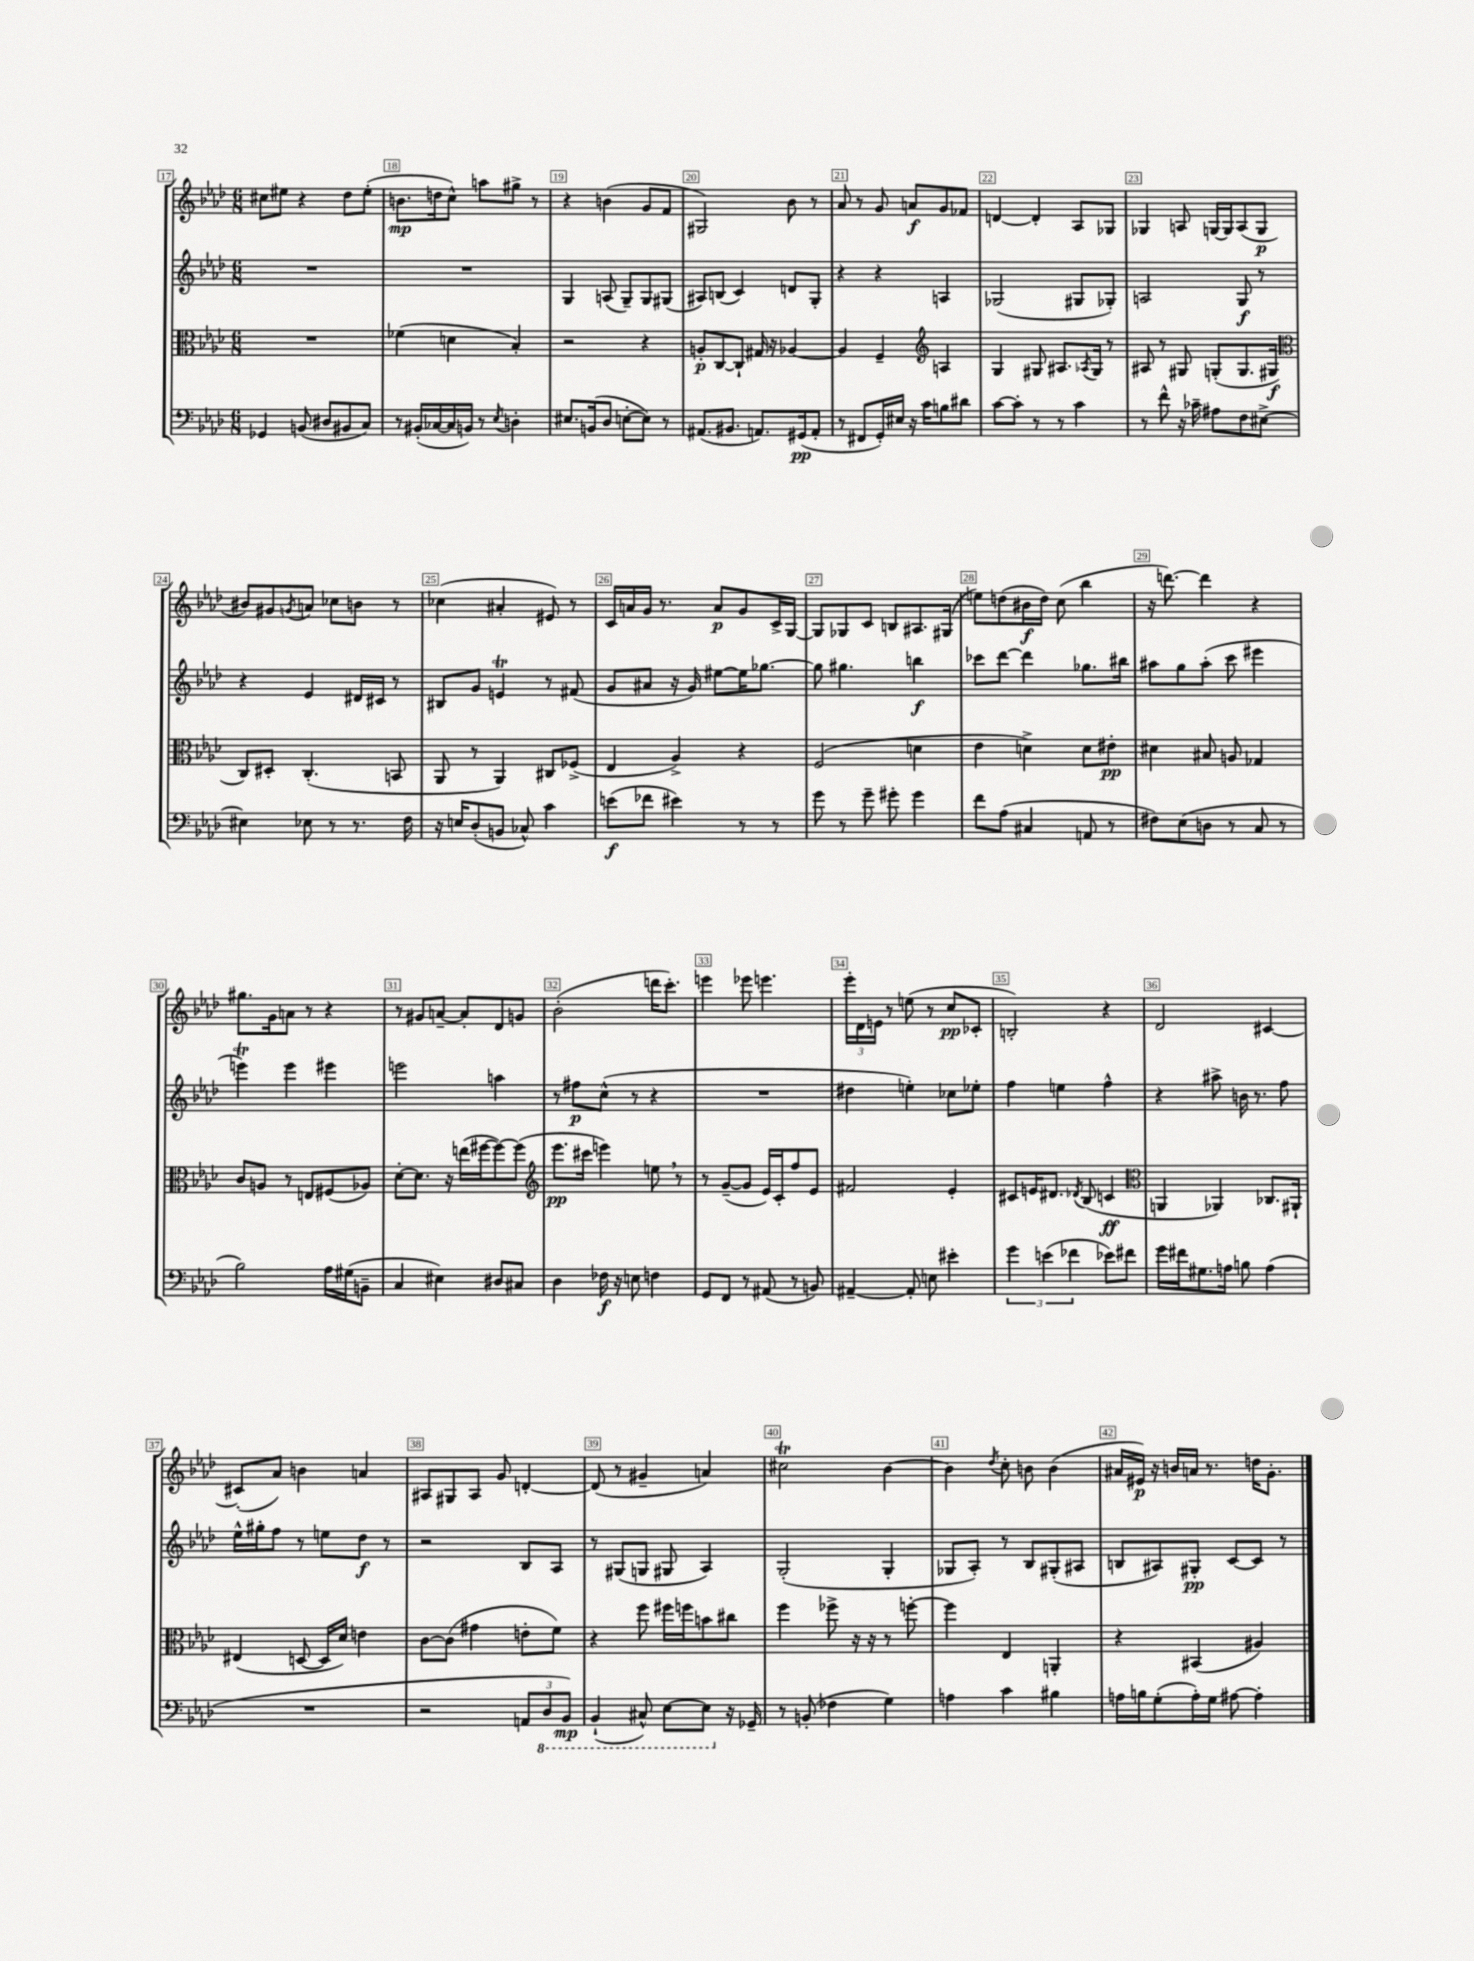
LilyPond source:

<<
\new StaffGroup <<
\new Staff = "s0" {
    \clef treble \key aes \major \numericTimeSignature \time 6/8
    cis''8 eis''8 r4 des''8 eis''8-.( |
    b'8.\mp d''16 c''8-^) a''8 gis''8-> r8 |
    r4 b'4( g'8 f'8 |
    gis2) bes'8 r8 |
    aes'8 r8 g'8 a'8\f g'8 fes'8 |
    d'4~ d'4-. aes8 ges8 |
    ges4 a8 g16~ g16 a8( g8\p |
    bis'8) gis'8 \acciaccatura { g'8 } a'8 ces''8 b'8 r8 |
    ces''4( ais'4-. eis'8) r8 |
    c'16 a'16 g'16 r8. a'8\p g'8 c'16-> g16~ |
    g8 ges8 c'8 b8 ais8. gis16( |
    e''8) d''8( bis'16\f d''16) c''8( bes''4 |
    r16 d'''8.~) d'''4 r4 |
    gis''8. g'16 a'8 r8 r4 |
    r8 gis'8 a'8~-- a'8-. des'8 g'8 |
    bes'2-.( d'''16 c'''8.-.) |
    e'''4 ees'''8 e'''4. |
    \tuplet 3/2 { ees'''16-. des'16 e'16 } r8 e''8( r8 c''8\pp ces'8-. |
    b2-.) r4 |
    des'2 cis'4~ |
    cis'8-.( aes'8) b'4 a'4 |
    ais8 gis8 ais8 g'8 d'4~-. |
    d'8( r8 gis'4-- a'4) |
    cis''2\trill bes'4~ |
    bes'4 \acciaccatura { des''8 } c''8-. b'8 b'4( |
    ais'16 eis'16\p) r16 b'16 a'16 r8. d''16 g'8.-. \bar "|." |
}
\new Staff = "s1" {
    \clef treble \key aes \major \numericTimeSignature \time 6/8
    R2. |
    R2. |
    g4 a8( g8--) g8 gis8( |
    ais8) b8( c'4) d'8 g8-. |
    r4 r4 a4 |
    ges2( gis8 ges8-.) |
    a2 g8\f r8 |
    r4 ees'4 dis'16 cis'16 r8 |
    bis8 g'8 e'4\trill r8 fis'8( |
    g'8 ais'8 r16 g'16) eis''8~ eis''16 ges''8.~ |
    ges''8 gis''4. b''4\f |
    ces'''8 des'''8~ des'''4 ges''8. bis''16 |
    ais''8 g''8 ais''8-.( c'''8 eis'''4 |
    e'''4\trill) e'''4 eis'''4 |
    e'''2 a''4 |
    r8 fis''8\p c''8-^( r8 r4 |
    R2. |
    dis''4 e''4-.) ces''8 ees''8-. |
    f''4 e''4 f''4-^ |
    r4 ais''8-> b'16 r8. f''8 |
    ees''16-^ gis''16-. f''8 r8 e''8 des''8\f r8 |
    r2 bes8 aes8 |
    r8 gis8( g8 gis8 aes4) |
    g2-.( g4-. |
    ges8 aes8-.) r8 bes8 gis8-.( ais8 |
    b8 ais8) gis8-.\pp c'8~ c'8 r8 \bar "|." |
}
\new Staff = "s2" {
    \clef alto \key aes \major \numericTimeSignature \time 6/8
    R2. |
    fes'4( d'4 bes4-.) |
    r2 r4 |
    a8-.\p c8~ c8-! gis16 r16 aes4~ |
    aes4 f4-- \clef treble a4 |
    g4 gis8 ais8. \acciaccatura { aes8 } gis16 r8 |
    ais8 r8 gis8 g8-.( g8. gis16\f |
    \clef alto c8) dis8-. c4.-.( b,8 |
    aes,8 r8 aes,4) cis8 fes8->( |
    ees4 aes4->) r4 |
    f2( d'4 |
    ees'4 d'4->) d'8 eis'8-.\pp |
    dis'4 bis8 a8 ges4 |
    c'8 a8 r8 e8 fis8( aes8) |
    des'8~-. des'8. r16 e''16( fis''16~ fis''8~) fis''8( |
    \clef treble ees'''8.\pp cis'''16 e'''4) e''8 \breathe r8 |
    r8 g'8~--( g'8 ees'16) c'16-. f''8 ees'8 |
    fis'2 ees'4-. |
    cis'8 e'16 dis'8. \acciaccatura { des'8 } bes8( c'4\ff |
    \clef alto a,4 aes,4) ces8. ais,16-! |
    eis4( d8~ d16 des'16) e'4 |
    c'8~ c'8( gis'4 e'8-. f'8) |
    r4 f''8 fis''16 f''16 b'8 cis''8 |
    f''4 fes''8-> r16 r16 r8 f''8~-. |
    f''4 ees4 a,4-. |
    r4 bis,4( ais4) \bar "|." |
}
\new Staff = "s3" {
    \clef bass \key aes \major \numericTimeSignature \time 6/8
    ges,4 b,8( dis8 bis,8 c8) |
    r8 bis,16-.( ces16~ ces16 b,16) r8 \acciaccatura { ees8 } d4-. |
    eis8. b,16( des8 e8~-. e8) r8 |
    ais,8.( bis,8. a,8.) gis,16\pp( a,8-. |
    r8 fis,8 g,16-.) eis16 r16 c'16 b8 dis'8 |
    c'8~ c'8-. r8 r8 c'4 |
    r8 f'8-^ r16 ces'16-- ais8 f8 eis8~-> |
    eis4 ees8 r8 r8. f16 |
    r16 e16 des8-.( b,8 ces8-^) c'4 |
    e'8\f( fes'8 eis'4) r8 r8 |
    g'8 r8 g'8-- gis'8-. gis'4 |
    f'8 aes8( cis4 a,8 r8 |
    fis8) ees8( d8 r8 c8 r8 |
    bes2) aes16 gis16( b,8-- |
    c4 eis4) dis8 cis8 |
    des4 fes16\f r16 e8 f4 |
    g,8 f,8 r8 ais,8( r8 b,8) |
    ais,4~-- ais,8-. e8 eis'4-. |
    \tuplet 3/2 { g'4 e'4( fes'4 } ees'8) fis'8 |
    g'16 fis'16 gis8. a16 b8 a4( |
    R2. |
    r2 \tuplet 3/2 { a,8 \ottava #-1 des,8 bes,,8\mp) } |
    bes,,4-!( cis,8-^) ees,8~ ees,8 \ottava #0 r16 ges,16-- |
    r8 b,8-.( fes4 g4) |
    a4 c'4 bis4 |
    a16 b16 g8-.( a16-.) g16 ais8~ ais4-. \bar "|." |
}
>>
>>
\layout { \context { \Score currentBarNumber = #17 \override BarNumber.break-visibility = ##(#f #t #t) barNumberVisibility = #all-bar-numbers-visible \override BarNumber.stencil = #(make-stencil-boxer 0.1 0.3 ly:text-interface::print) } }
